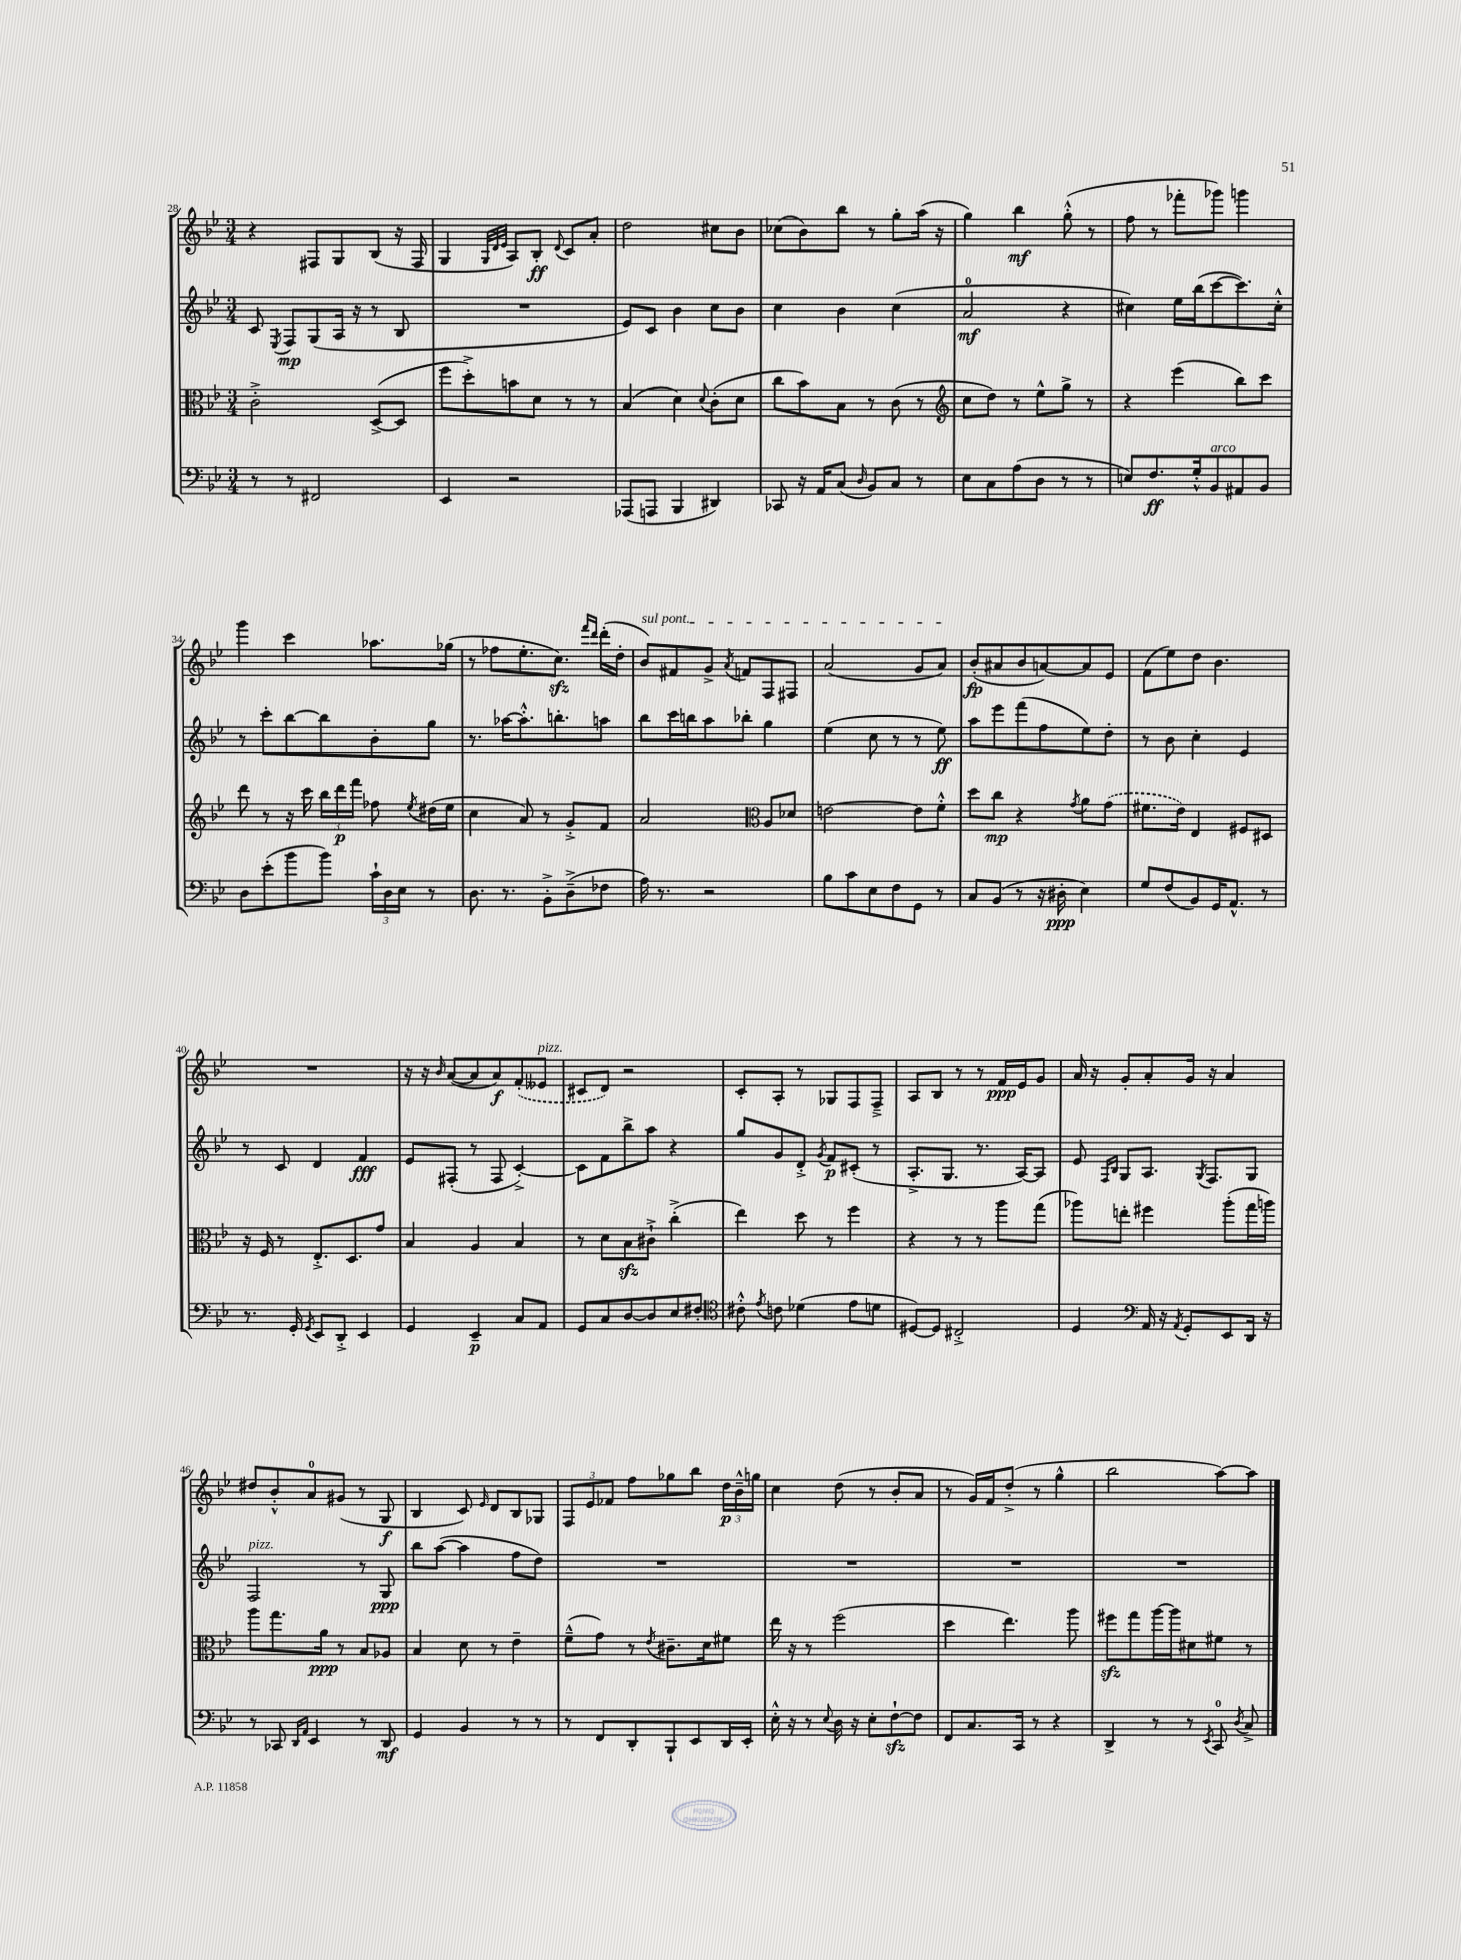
<<
\new StaffGroup <<
\new Staff = "s0" {
    \clef treble \key bes \major \numericTimeSignature \time 3/4
    \autoBeamOff r4 fis8[ g8 bes8]( r16 fis16 |
    g4 \grace { g32[ d'32 ees'32] } a8[) bes8]-.\ff \appoggiatura { d'8 } c'8[ a'8]-. |
    d''2 cis''8[ bes'8] |
    ces''8[( bes'8) bes''8] r8 g''8[-. a''16]( r16 |
    g''4) bes''4\mf g''8-.-^( r8 |
    f''8 r8 fes'''8[-. ges'''8]) g'''4 |
    g'''4 c'''4 aes''8.[ ges''16]( |
    r8 fes''8[ ees''8.-. c''8.]\sfz) \grace { f'''16[ d'''16] } d'''16[-.( d''16]-. |
    \once \override TextSpanner.bound-details.left.text = \markup { \italic "sul pont." } bes'8[\startTextSpan) fis'8 g'8]-> \acciaccatura { a'8 } f'8[ f8 fis8] |
    a'2( g'8[ a'8]\stopTextSpan) |
    bes'8[-.\fp( ais'8 bes'8 a'8~) a'8 ees'8] |
    f'8[( ees''8) d''8] bes'4. |
    R2. |
    r16 r16 \grace { bes'16 } a'8[~( a'8 a'8\f) \once \slurDashed f'8-.( eeses'8]^\markup { \italic "pizz." } |
    cis'8[ d'8]) r2 |
    c'8[-. a8]-. r8 ges8[ f8 f8]---> |
    a8[ bes8] r8 r8 f'16[\ppp ees'16 g'8] |
    a'16 r16 g'8[-. a'8-. g'16] r16 a'4 |
    dis''8[ bes'8-.-^ a'8-0 gis'8]( r8 g8\f |
    bes4 c'8) \grace { ees'16 } d'8[ bes8 ges8] |
    \tuplet 3/2 { f8[ ees'8 fes'8] } f''8[ ges''8 bes''8] \tuplet 3/2 { d''16[\p bes'16---^ g''16] } |
    c''4 d''8( r8 bes'8[-. a'8] |
    r8 g'16[) f'16 d''8]-.->( r8 g''4-^ |
    bes''2 a''8[~) a''8] \bar "|." |
}
\new Staff = "s1" {
    \clef treble \key bes \major \numericTimeSignature \time 3/4
    \autoBeamOff c'8 \acciaccatura { ees8 } f8[\mp g8( a16] r16 r8 bes8 |
    R2. |
    ees'8[) c'8] bes'4 c''8[ bes'8] |
    c''4 bes'4 c''4( |
    a'2-0\mf r4 |
    cis''4) ees''16[ bes''16( c'''8~ c'''8.) cis''16]-.-^ |
    r8 c'''8[-. bes''8~ bes''8 bes'8-. g''8] |
    r8. aes''16[~ aes''8.-.-^ b''8.-. a''8] |
    bes''8[ c'''16 b''16 a''8 bes''8]-. g''4 |
    ees''4( c''8 r8 r8 ees''8\ff) |
    a''8[ ees'''8 f'''8( f''8 ees''8) d''8]-. |
    r8 bes'8 c''4-. ees'4 |
    r8 c'8 d'4 f'4\fff |
    ees'8[ fis8]-.( r8 fis8 c'4~-.->) |
    c'8[ f'8 bes''8-> a''8] r4 |
    g''8[ g'8 d'8]-.-> \acciaccatura { g'8 } f'8[\p cis'8]-.( r8 |
    a8.[-.-> g8.] r8. a16[~) a8] |
    ees'8 \grace { f16[ bes16] } g8[ a8.] \acciaccatura { g8 } f8.[ g8] |
    f2^\markup { \italic "pizz." } r8 g8\ppp |
    bes''8[ a''8]~( a''4 f''8[ d''8]) |
    R2. |
    R2. |
    R2. |
    R2. \bar "|." |
}
\new Staff = "s2" {
    \clef alto \key bes \major \numericTimeSignature \time 3/4
    \autoBeamOff c'2-.-> d8[~->( d8] |
    f''8[ d''8-.->) b'8 d'8] r8 r8 |
    bes4( d'4) \appoggiatura { d'8 } c'8[-.( d'8] |
    c''8[ bes'8) bes8] r8 c'8( r8 |
    \clef treble c''8[ d''8]) r8 ees''8[-^ g''8]-> r8 |
    r4 ees'''4( bes''8[) c'''8] |
    d'''8 r8 r16 c'''16 \tuplet 3/2 { bes''16[ d'''16\p f'''16] } fes''8 \acciaccatura { ees''8 } dis''16[( ees''16] |
    c''4 a'8) r8 g'8[-.-> f'8] |
    a'2 \clef alto a8[ des'8] |
    e'2~ e'8[ f'8]-.-^ |
    d''8[ c''8]\mp r4 \acciaccatura { g'8 } a'8[ \once \slurDashed g'8]( |
    fis'8.[ ees'16]) ees4 fis8[ dis8] |
    r16 f16 r8 ees8.[-.-> d8. g'8] |
    bes4 a4 bes4 |
    r8 d'8[ bes8\sfz cis'8]-!-> c''4-.->( |
    ees''4) d''8 r8 f''4 |
    r4 r8 r8 a''8[ g''8]( |
    aes''8[) e''8]-. fis''4 aes''8[-.( g''16 a''16]) |
    a''8[ g''8. a'16]\ppp r8 bes8[ aes8] |
    bes4 d'8 r8 ees'4-- |
    f'8[---^( g'8]) r8 \acciaccatura { ees'8 } cis'8.[-- d'16 fis'8] |
    ees''16 r16 r8 f''2( |
    d''4 ees''4.) a''8 |
    fis''8[\sfz g''8 a''16~ a''16 dis'8 fis'8] r8 \bar "|." |
}
\new Staff = "s3" {
    \clef bass \key bes \major \numericTimeSignature \time 3/4
    \autoBeamOff r8 r8 fis,2 |
    ees,4 r2 |
    aes,,8[( a,,8] bes,,4 dis,4) |
    ces,8 r16 a,16[ c8]( \grace { d16 } bes,8[) c8] r8 |
    ees8[ c8 a8( d8] r8 r8 |
    e8[) f8.\ff g16-.-^ bes,8^\markup { \italic "arco" } ais,8 bes,8] |
    d8[ ees'8-.( bes'8 bes'8]) \tuplet 3/2 { c'16[-! d16 ees16] } r8 |
    d8. r8. bes,8[-.-> d8--->( fes8] |
    a16) r8. r2 |
    bes8[ c'8 ees8 f8 g,8] r8 |
    c8[ bes,8]( r8 r16 dis16-.\ppp ees4) |
    g8[ f8( bes,8) g,16 a,8.]-^ r8 |
    r8. g,16-. \acciaccatura { g,8 } ees,8[ d,8]-.-> ees,4 |
    g,4 ees,4--\p c8[ a,8] |
    g,8[ c8 d8~ d8 ees8 fis8]-. |
    \clef tenor cis'8-.-^ \acciaccatura { ees'8 } c'8 des'4( ees'8[ d'8] |
    dis8[~) dis8] cis2-.-> |
    d4 \clef bass a,16 r16 \acciaccatura { a,8 } g,8[-. ees,8 d,16] r16 |
    r8 ces,8 \grace { d,16[ a,16] } ees,4 r8 d,8\mf |
    g,4 bes,4 r8 r8 |
    r8 f,8[ d,8-. bes,,8-! ees,8 d,16 ees,16]-. |
    ees16-.-^ r16 r8 \appoggiatura { ees8 } d16 r16 ees8[-. f8~-!\sfz f8] |
    f,8[ c8. c,16] r8 r4 |
    d,4-> r8 r8 \acciaccatura { ees,8 } c,8-0 \acciaccatura { d8 } c8-> \bar "|." |
}
>>
>>
\layout { \context { \Score currentBarNumber = #28 } }
